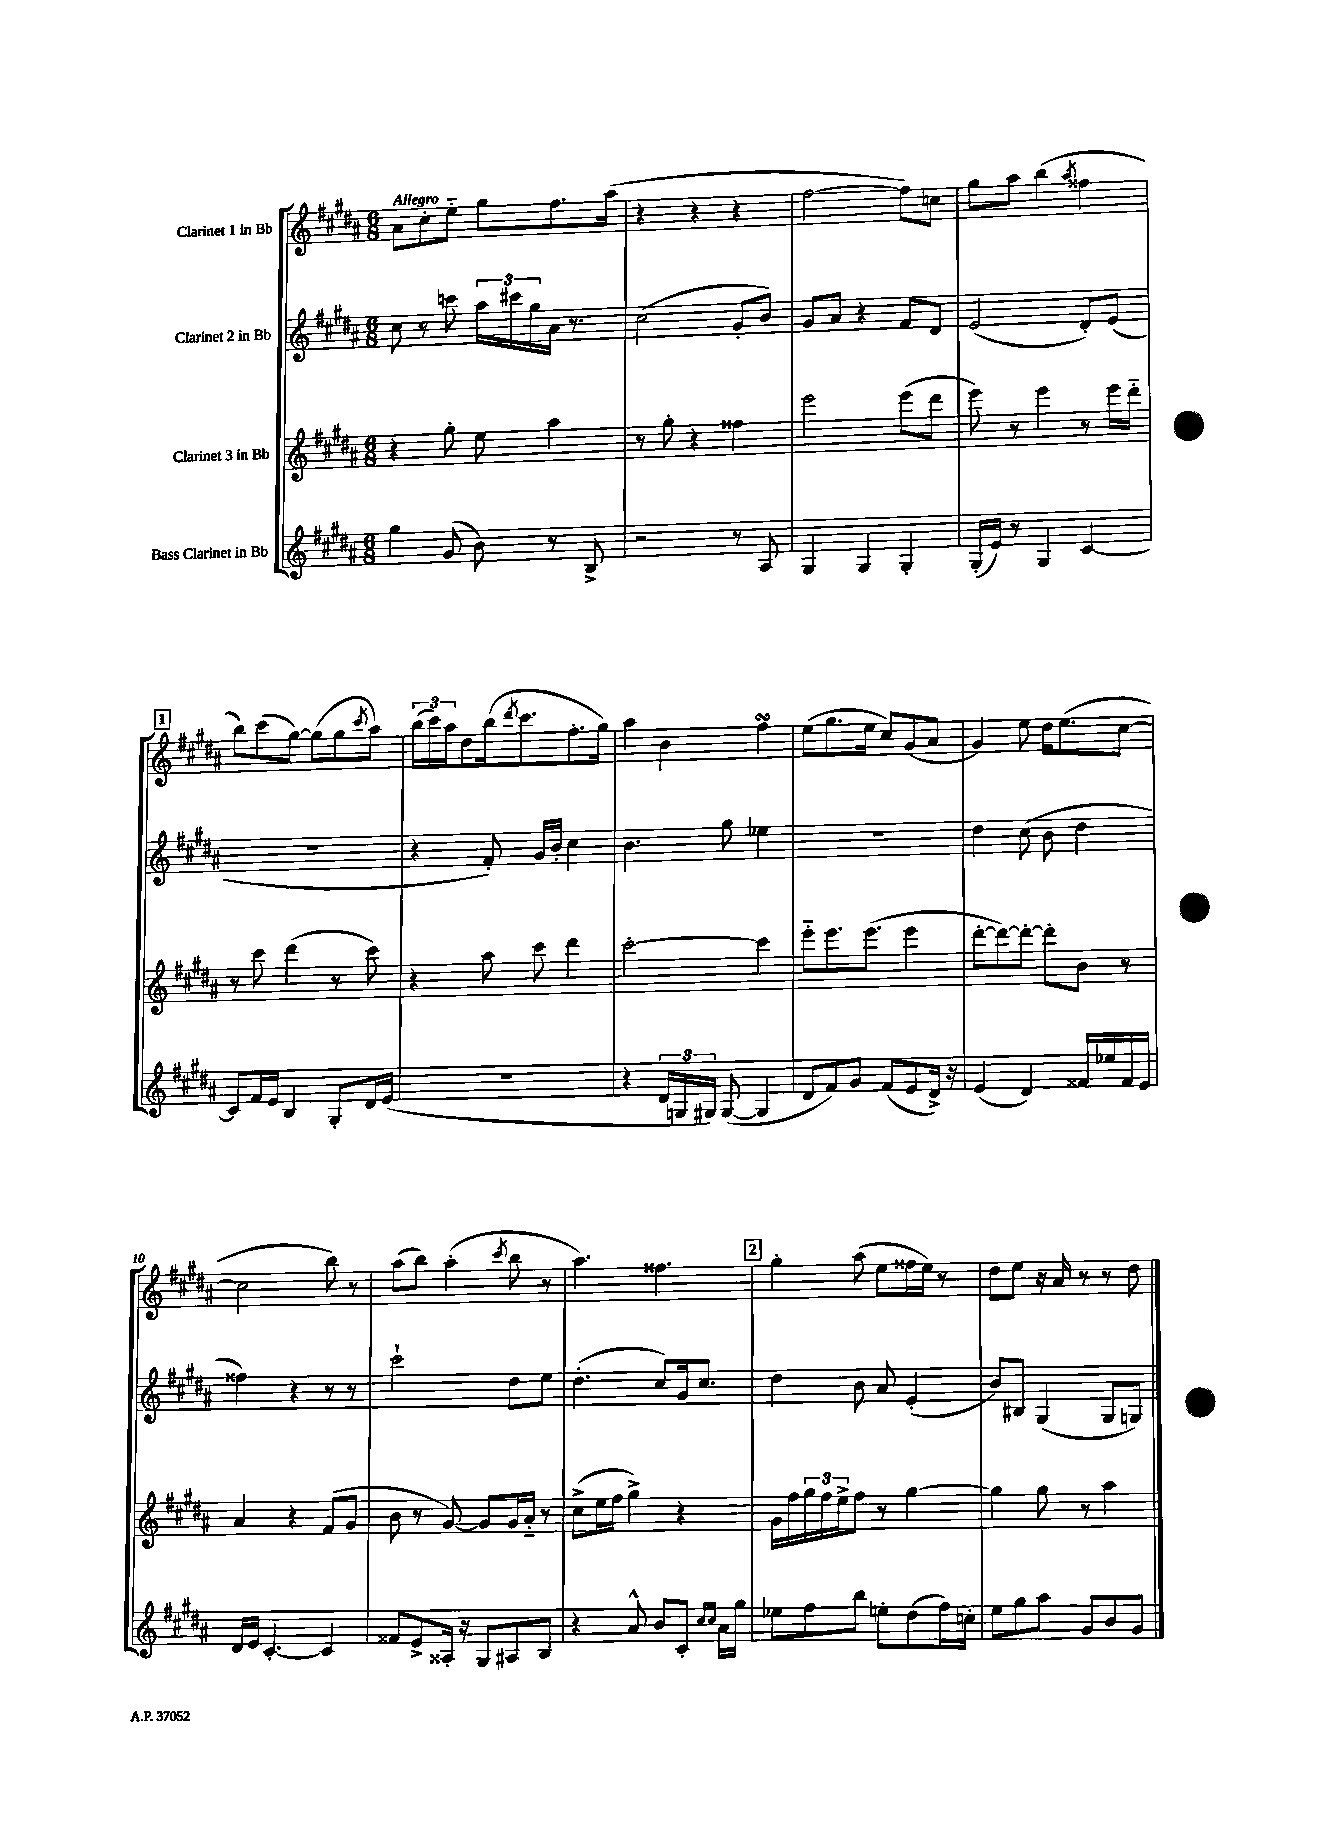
<<
\new StaffGroup <<
\new Staff = "s0" \with { instrumentName = "Clarinet 1 in Bb" } {
    \clef treble \key b \major \numericTimeSignature \time 6/8 \tempo "Allegro"
    ais'8 cis''8-. e''8-_ gis''8 fis''8. ais''16( |
    r4 r4 r4 |
    fis''2~ fis''8) c''8 |
    gis''8 ais''8 b''4( \acciaccatura { ais''8 } fisis''4 |
    \mark \markup { \box "1" } b''8) cis'''8( gis''8~) gis''8( gis''8 \acciaccatura { cis'''8 } ais''8) |
    \tuplet 3/2 { b''16( cis'''16) ais''16 } dis''8 b''16( \acciaccatura { dis'''8 } cis'''8. fis''8.-. gis''16) |
    ais''4 b'4 fis''4\turn |
    e''8( gis''8. e''16 cis''8) gis'8( ais'8 |
    gis'4) e''8 dis''16 e''8.( cis''8~ |
    cis''2 b''8) r8 |
    ais''8( b''8) ais''4-.( \acciaccatura { cis'''8 } b''8 r8 |
    ais''4.) fisis''4. |
    \mark \markup { \box "2" } gis''4-. ais''8( e''8 fisis''16 e''16) r8 |
    dis''8 e''8 r16 ais'16 r8 r8 dis''8 \bar "|." |
}
\new Staff = "s1" \with { instrumentName = "Clarinet 2 in Bb" } {
    \clef treble \key b \major \numericTimeSignature \time 6/8
    cis''8 r8 c'''8 \tuplet 3/2 { ais''16 cis'''16 gis''16 } ais'16 r8. |
    cis''2( gis'8-. b'8) |
    gis'8 ais'8 r4 fis'8 dis'8 |
    e'2( dis'8-.) e'8( |
    \mark \markup { \box "1" } R2. |
    r4 fis'8-.) gis'16 b'16-. cis''4 |
    b'4. gis''8 ees''4 |
    R2. |
    dis''4 cis''8( b'8 dis''4 |
    fisis''4) r4 r8 r8 |
    cis'''2-! dis''8 e''8 |
    dis''4.-.( cis''8) gis'16 cis''8. |
    \mark \markup { \box "2" } dis''4 b'8 ais'8 e'4-.( |
    b'8) bis8 gis4( gis8 g8) \bar "|." |
}
\new Staff = "s2" \with { instrumentName = "Clarinet 3 in Bb" } {
    \clef treble \key b \major \numericTimeSignature \time 6/8
    r4 gis''8-. e''8 ais''4 |
    r8 gis''8-. r4 fisis''4 |
    e'''2 e'''8( dis'''8 |
    e'''8) r8 e'''4 r8 e'''16 dis'''16-_ |
    \mark \markup { \box "1" } r8 cis'''8 dis'''4( r8 cis'''8) |
    r4 ais''8 cis'''8 dis'''4 |
    cis'''2~-. cis'''4 |
    e'''8-_ e'''8. e'''8.( e'''4 |
    dis'''8~-. dis'''8~) dis'''8~-. dis'''8-. b'8 r8 |
    ais'4 r4 fis'8( gis'8 |
    b'8 r8 gis'8~) gis'8 gis'16 ais'16-_ r8 |
    cis''8->( e''16 fis''16 gis''4->) r4 |
    \mark \markup { \box "2" } gis'16 fis''16 \tuplet 3/2 { gis''16 fis''16 e''16-> } fis''8 r8 gis''4~ |
    gis''4 gis''8 r8 ais''4 \bar "|." |
}
\new Staff = "s3" \with { instrumentName = "Bass Clarinet in Bb" } {
    \clef treble \key b \major \numericTimeSignature \time 6/8
    gis''4 gis'8( b'8) r8 b8-> |
    r2 r8 ais8 |
    gis4 gis4 gis4-. |
    gis16-.( e'16) r8 gis4 cis'4~ |
    \mark \markup { \box "1" } cis'8 fis'16 e'16 b4 gis8-. dis'16 e'16( |
    R2. |
    r4 \tuplet 3/2 { dis'16 g16 gis16) } gis8~( gis4 |
    dis'8 fis'8) gis'8 fis'8( e'8 dis'16->) r16 |
    e'4( dis'4) fisis'16 ees''16 fisis'16 e'16 |
    dis'16 e'16 cis'4.~-. cis'4 |
    fisis'8 e'8-> aisis16-. r16 gis8 ais8 b8 |
    r4 ais'8-^ b'8 cis'8-. \grace { cis''16 cis''16 } ais'16 gis''16 |
    \mark \markup { \box "2" } ees''8 fis''8 b''8 e''8-. dis''8( fis''16) c''16-. |
    e''8 gis''8 ais''8 gis'8 b'8 gis'8 \bar "|." |
}
>>
>>
